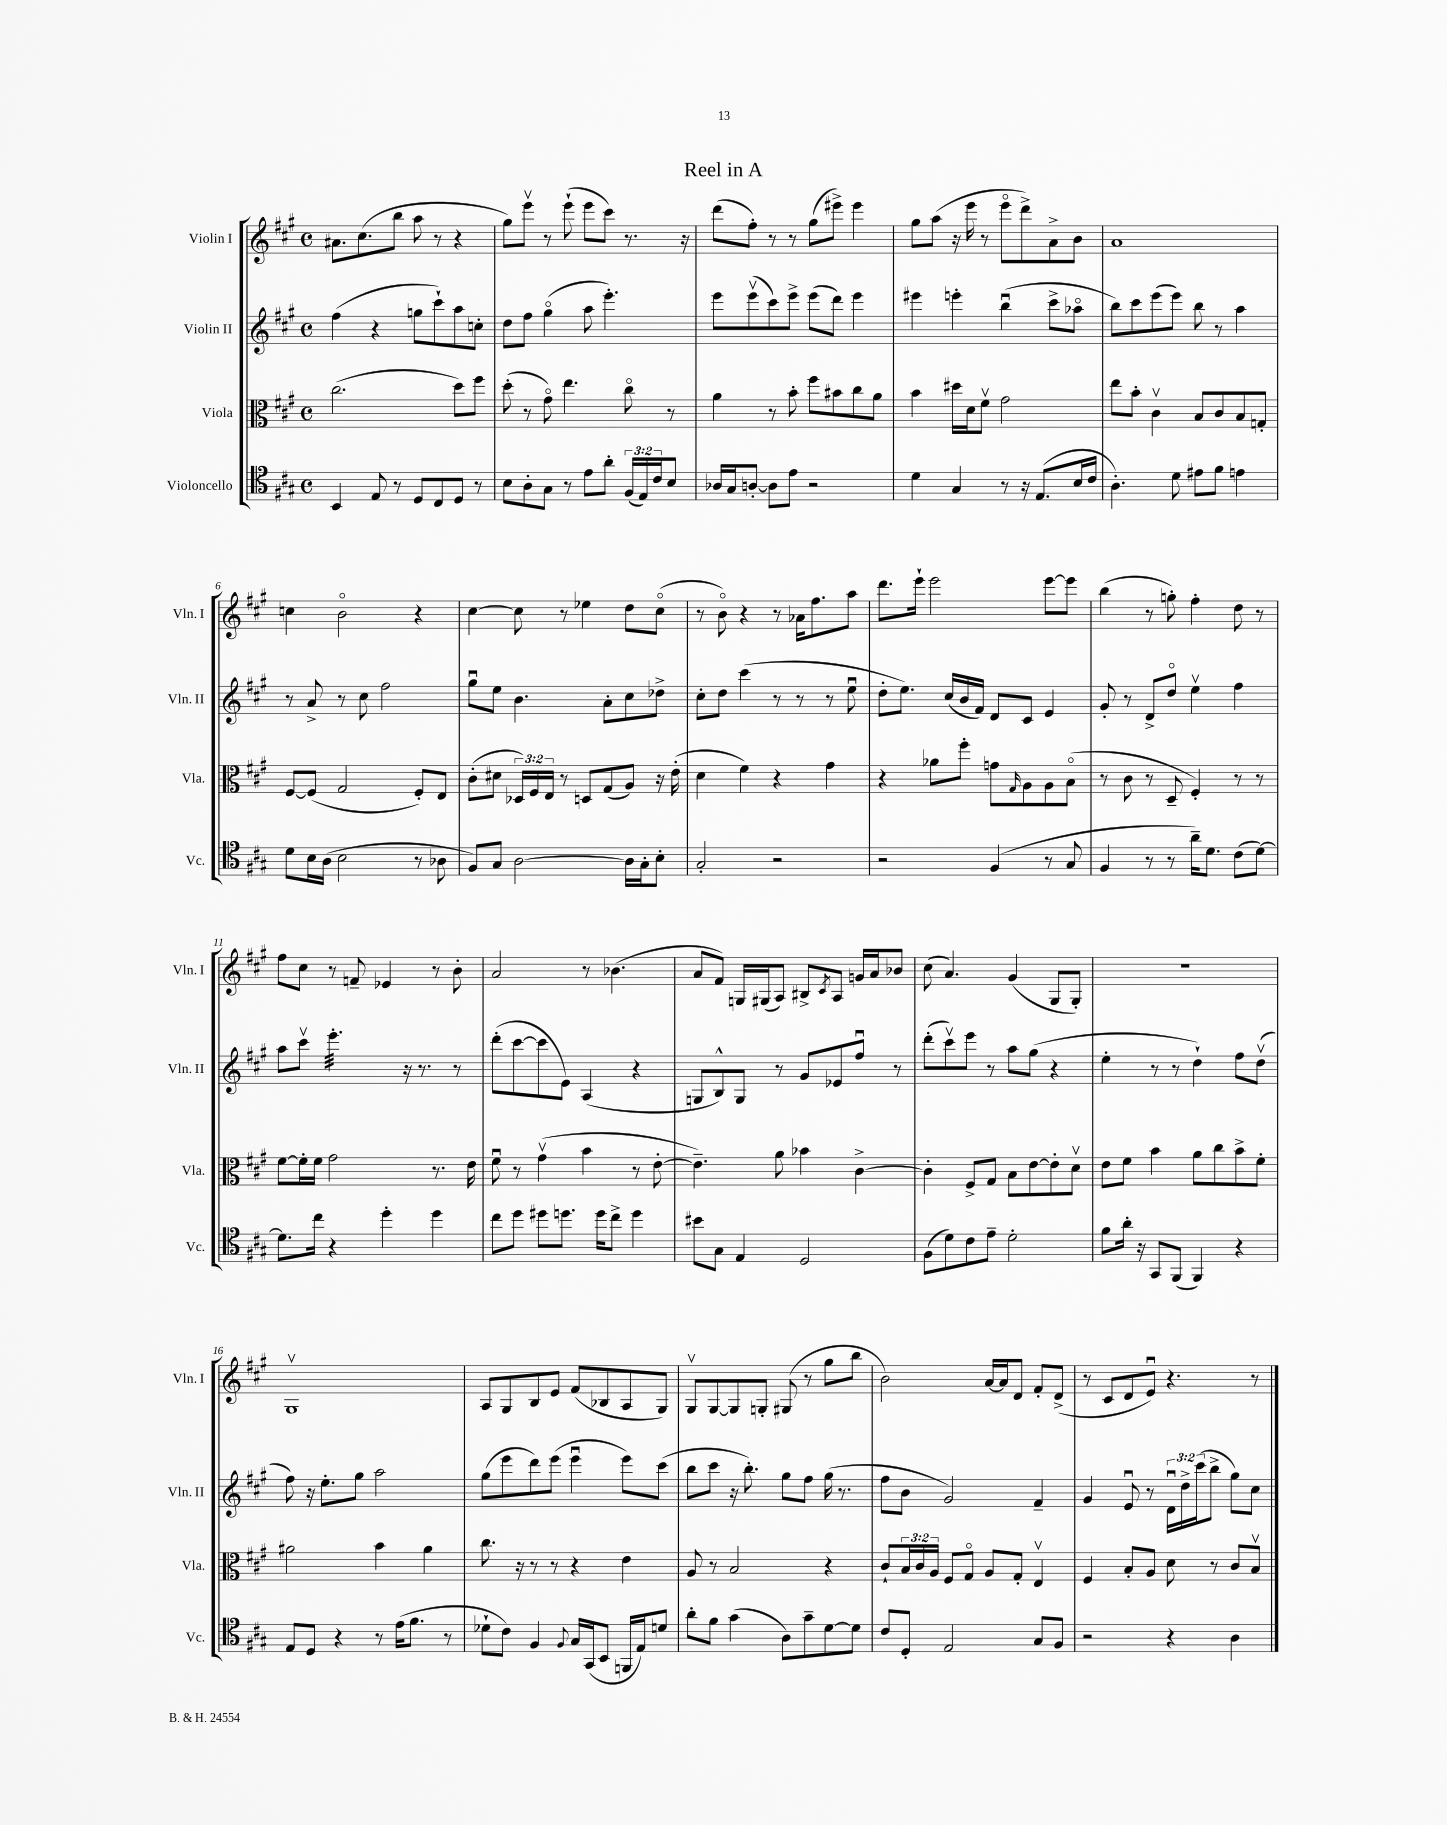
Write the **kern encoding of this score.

**kern	**kern	**kern	**kern
*staff4	*staff3	*staff2	*staff1
*clefC4	*clefC3	*clefG2	*clefG2
*k[f#c#g#]	*k[f#c#g#]	*k[f#c#g#]	*k[f#c#g#]
*M4/4	*M4/4	*M4/4	*M4/4
*met(c)	*met(c)	*met(c)	*met(c)
4BB/	(2.cc#\	(4ff#\	8.a#\L
.	.	.	(8.cc#\
8E/	.	4r	.
8r	.	.	8bb\J
8D/L	.	8gg\L	8aa\
8C#/	.	8ccc#`\)	8r
8D/J	8dd\L)	8aa\	4r
8r	8ff#\J	8cc'\J	.
=	=	=	=
8B\L	(8dd'\	8dd\L	8gg#\L)
8A'\	8r	8ff#\J	8eeev\J
8G#\J	8g#o\)	(4gg#o\	8r
8r	4.ee\	.	(8eee`\
8e\L	.	8aa\	8eee\L
8a'\J	.	4.eee'\)	8ccc#\J)
(24F#/LL	8cc#o\	.	8.r
24E/)	.	.	.
24c#/J	.	.	.
8B/J	8r	.	.
.	.	.	16r
=	=	=	=
16A-/LL	4a\	8eee\L	(8ddd\L
16G#/J	.	.	.
[8A'/J	.	(8eeev\	8ff#'\J)
8A\]L	8r	8ccc#\)	8r
8e\J	8b'\	8eee^\J	8r
2r	8ff#\L	(8eee\L	(8gg#\L
.	8b#\	8ddd\J)	8eee#^\J)
.	8cc#\	4eee\	4eee#\
.	8a\J	.	.
=	=	=	=
4d\	4b\	4eee#\	8gg#\L
.	.	.	(8aa\J
4G#/	16dd#\LL	4eee'\	16r
.	16d\J	.	16eee\
.	8f#v\J	.	8r
8r	2g#\	(4bbu\	8eeeo\L
16r	.	.	8ddd^\)
(8.E/L	.	.	.
.	.	8ccc#^\L	8a^\
16B/L	.	8aa-o\J	8b\J
16c#/JJ	.	.	.
=	=	=	=
4.A'\)	8ee\L	8bb\L)	1a
.	8b'\J	8ccc#\	.
.	4c#v\	(8eee\	.
8d\	.	8eee\J)	.
8e#\L	8B/L	8bb\	.
8f#\J	8c#/	8r	.
4e\	8B/	4aa\	.
.	8G'/J	.	.
=	=	=	=
8d\L	[8F#/L	8r	4cc\
16B\L	(8F#/]J	8a^/	.
(16A\JJ	.	.	.
2B\	2G#/	8r	2bo\
.	.	8cc#\	.
.	.	2ff#\	.
8r	8F#'/L)	.	4r
8A-\	8E/J	.	.
=	=	=	=
8F#/L)	(8c#'\L	8gg#u\L	[4cc#\
8G#/J	8d#\J	8ee\J	.
[2A\	24D-/LL)	4.b\	8cc#\]
.	24F#/	.	.
.	24E/JJ	.	.
.	8r	.	8r
.	8D/L	.	4ee-\
.	(8G#/	8a'\L	.
16A\]LL	8A/J)	8cc#\	8dd\L
16G#'\J	.	.	.
8B'\J	16r	8dd-^\J	(8cc#o\J
.	(16e'\	.	.
=	=	=	=
2G#'/	4d\	8cc#'\L	8r
.	.	8dd\J	8bo\)
.	4f#\)	(4ccc#\	4r
2r	4r	8r	8r
.	.	8r	16a-\LK
.	.	.	8.ff#\
.	4g#\	8r	.
.	.	8eeu\	8aa\J
=	=	=	=
2r	4r	8dd'\L	8.ddd\L
.	.	8.ee\J)	.
.	.	.	16eee`\Jk
.	8a-\L	.	2eee\
.	.	(16cc#/LL	.
.	8ff#'\J	16b/	.
.	.	16f#/JJ)	.
(4F#/	8g\L	8d/L	.
.	16qqG#/	.	.
.	8A\	8c#/J	.
8r	8A\	4e/	[8eee\L
8G#/	(8Bo\J	.	8eee\]J
=	=	=	=
4F#/	8r	8g#'/	(4bb\
.	8c#\	8r	.
8r	8r	8d^/L	8r
8r	8D~/	8ddo/J	8gg'\)
16a~\LK)	4F#'/)	4eev\	4ff#'\
8.d\J	.	.	.
(8c#\L	8r	4ff#\	8dd\
[8d\J)	8r	.	8r
=	=	=	=
8.d\]L	[8f#\L	8aa\L	8ff#\L
.	16f#'\]L	8ccc#v\J	8cc#\J
16cc#\Jk	16f#\JJ	.	.
4r	2g#\	4.eee'\	8r
.	.	.	8f~/
4dd'\	.	.	4e-/
.	.	16r	.
.	.	8.r	.
4dd\	8.r	.	8r
.	.	8r	8b'\
.	16e\	.	.
=	=	=	=
8cc#\L	8f#u\	(8ddd'\L	2a/
8dd\J	8r	[8ccc#\	.
8dd#\L	(4g#v\	8ccc#\]	.
8.dd\J	.	8e\J)	.
.	4b\	(4A/	8r
16dd\LK	.	.	.
8cc#^\J	.	.	(4.b-\
4dd\	8r	4r	.
.	[8e'\	.	.
=	=	=	=
8b#\L	4.e~\])	8G/L	8a/L
8G#\J	.	8B^^/)	8f#/J)
4E/	.	8G/J	16G/LL
.	.	.	(16G#/J
.	8a\	8r	8A/J)
2D/	4b-\	8g#/L	8B#^/L
.	.	.	8qc#/
.	.	8e-/	8A/J
.	[4c#^\	8ff#u/J	16g/LL
.	.	.	16a/J
.	.	8r	8b-/J
=	=	=	=
(8F#\L	4c#'\]	(8ddd'\L	(8cc#\
8d\)	.	8ccc#v\)	4.a/)
8c#\	8F#^/L	8eee\J	.
8e~\J	8G#/J	8r	.
2d'\	8B\L	8aa\L	(4g#/
.	[8e\	(8gg#\J	.
.	8e'\]	4r	8G#/L
.	8dv\J	.	8G#'/J)
=	=	=	=
8f#\L	8e\L	4ee'\	1r
16a'\Jk	8f#\J	.	.
16r	.	.	.
8GG#/L	4b\	8r	.
(8FF#/J	.	8r	.
4FF#/)	8a\L	4dd`\)	.
.	8cc#\	.	.
4r	8b^\	8ff#\L	.
.	8f#'\J	(8ddv\J	.
=	=	=	=
8E/L	2a#\	8ff#\)	1G#v
8D/J	.	16r	.
.	.	8.ee'\L	.
4r	.	.	.
.	.	8gg#\J	.
8r	4b\	2aa\	.
(16e\LK	.	.	.
8.f#\J	.	.	.
.	4a#\	.	.
8r	.	.	.
=	=	=	=
8d-`\L	8.cc#\	(8gg#\L	8A/L
8c#\J)	.	8eee\	8G#/
.	16r	.	.
4F#/	8r	8ddd\)	8B/
.	8r	(8eee\J	8e/J
8qqF#/	.	.	.
16G#/LL	4r	4eeeu\	(8f#/L
(16GG#/J	.	.	.
8BB/J	.	.	8B-/
16FF/LL	4e\	8eee\L)	8A/
16E/J)	.	.	.
8d/J	.	(8ccc#\J	8G#/J)
=	=	=	=
8a'\L	8A/	8bb\L	8G#v/L
8f#\J	8r	8ccc#\J	[8G#/
(4g#\	2B/	16r	8G#/]
.	.	8.bb'\)	.
.	.	.	8G'/J
8A\L)	.	8gg#\L	(8G#/
8g#~\	.	8ff#\J	8r
[8d\	4r	(16gg#\	8gg#\L
.	.	8.r	.
8d\]J	.	.	8bb\J
=	=	=	=
8c#/L	8c#`/L	8ff#\L	2b\)
8D'/J	24B/L	8b\J	.
.	24c#/	.	.
.	24A/JJ	.	.
2E/	8F#/L	2g#/)	.
.	8G#o/J	.	.
.	8A/L	.	[16a/LL
.	.	.	16a/]J
.	8G#'/J	.	8d/J
8G#/L	4Ev/	4f#~/	8f#'/L
8F#/J	.	.	(8d^/J
=	=	=	=
2r	4F#/	4g#/	8r
.	.	.	8c#/L
.	8B'/L	8eu/	8d/
.	8A/J	8r	8eu/J)
4r	8d\	24du\LL	4.r
.	.	24dd^\	.
.	.	(24ccc#\J	.
.	8r	8bb^\J	.
4A\	8c#/L	8gg#\L)	.
.	8Bv/J	8cc#\J	8r
==	==	==	==
*-	*-	*-	*-
